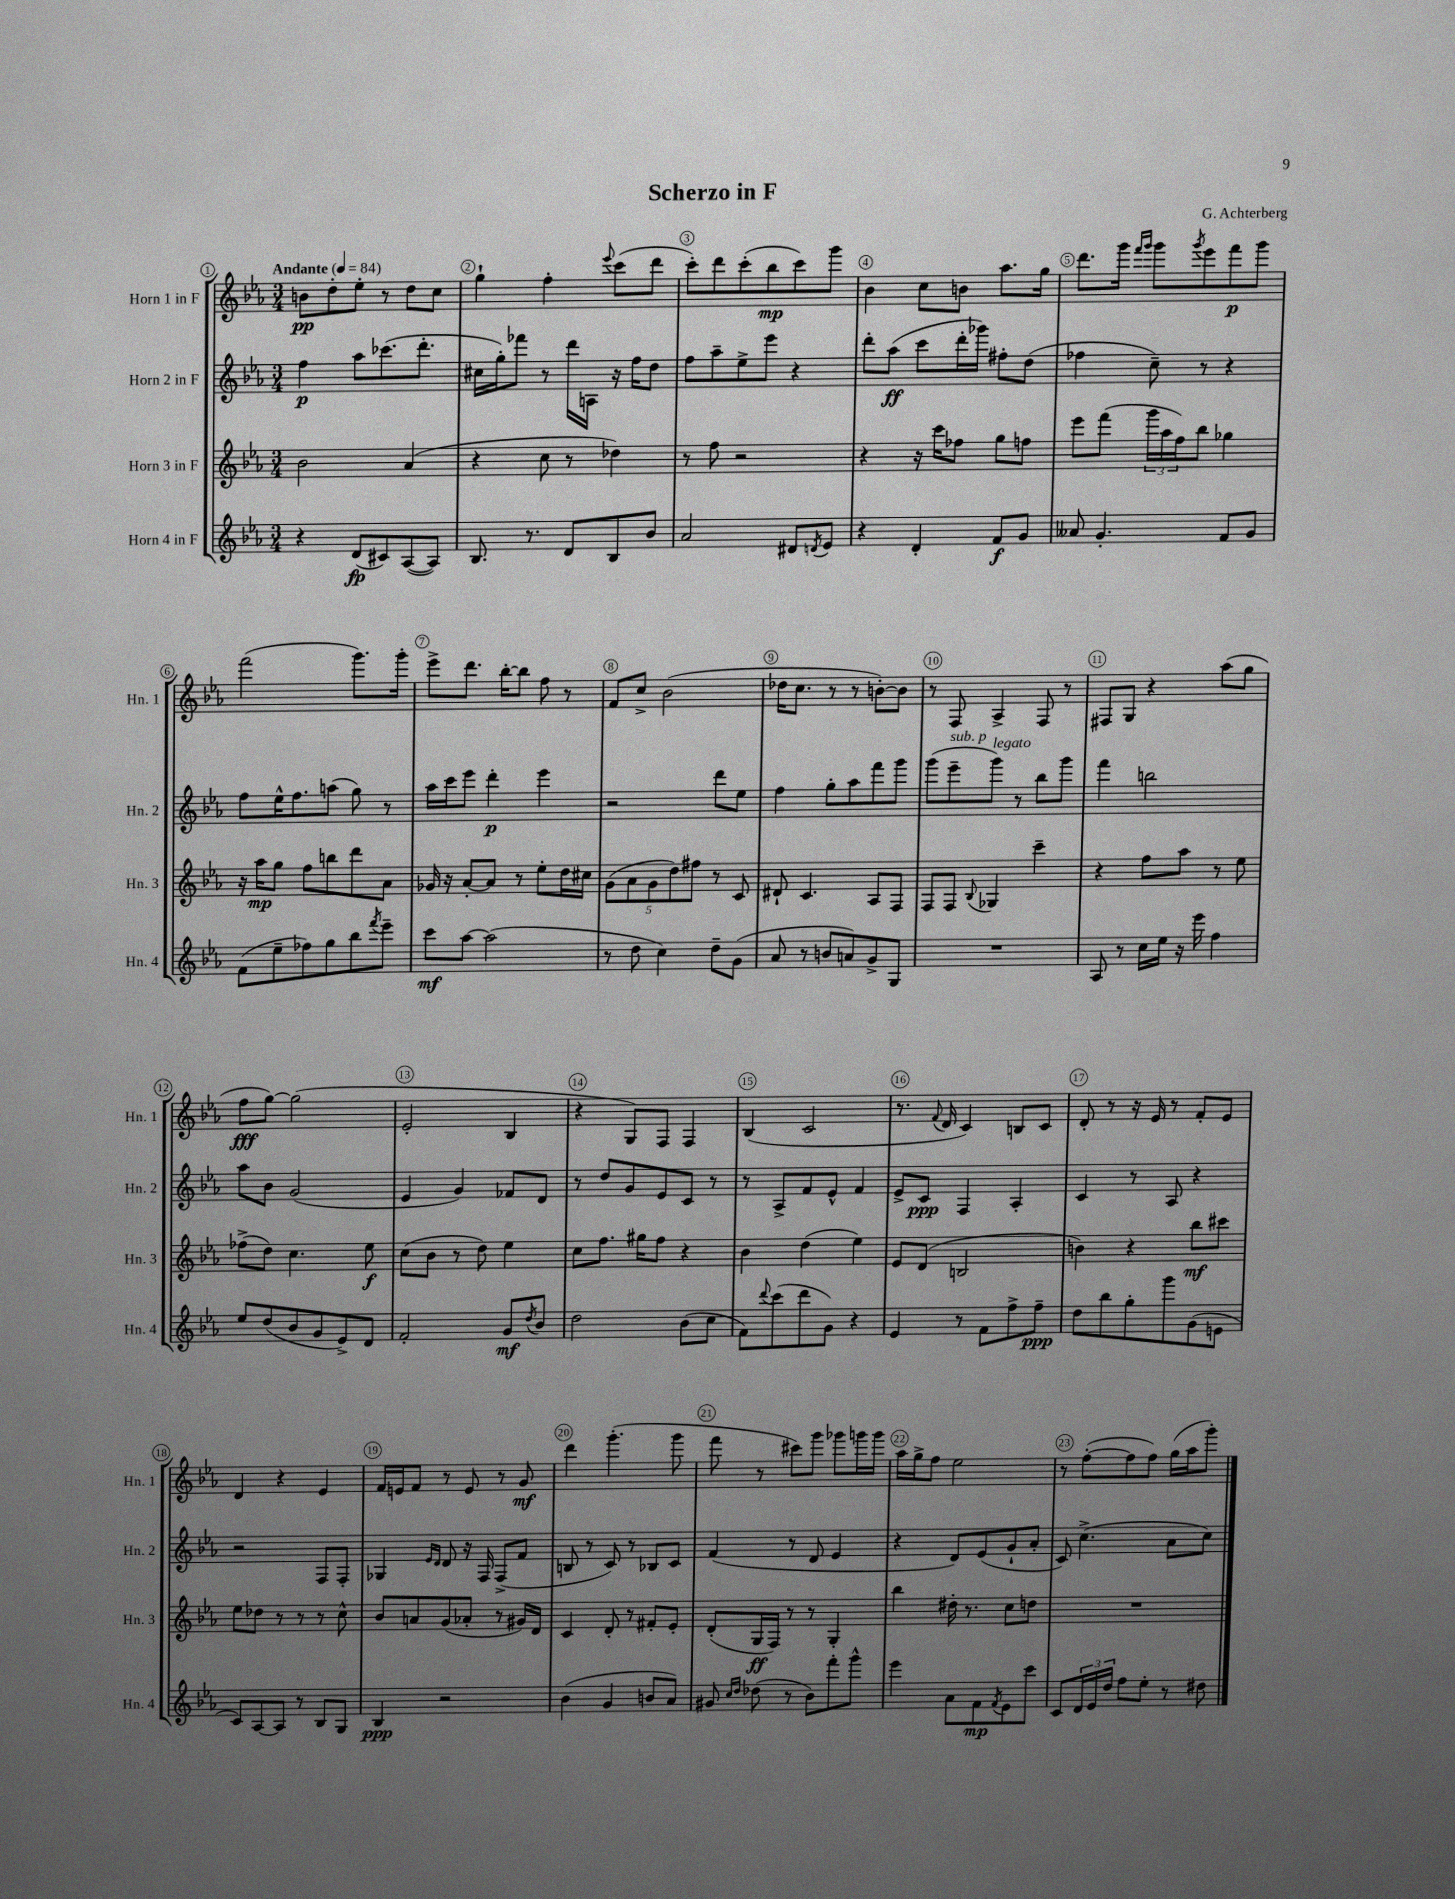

**kern	**kern	**kern	**kern
*staff4	*staff3	*staff2	*staff1
*clefG2	*clefG2	*clefG2	*clefG2
*k[b-e-a-]	*k[b-e-a-]	*k[b-e-a-]	*k[b-e-a-]
*M3/4	*M3/4	*M3/4	*M3/4
*MM84	*MM84	*MM84	*MM84
4r	2b-	4ff	8b
.	.	.	8dd'
(8d	.	8aa-	8ee-'
8c#)	.	(8.ccc-	8r
([8A-	(4a-	.	8dd
.	.	8.ddd'	.
8A-])	.	.	8cc
=	=	=	=
8.B-	4r	16cc#	4gg`
.	.	16gg')	.
.	.	8fff-	.
8.r	.	.	.
.	8cc	8r	4ff'
8d	8r	16ddd	.
.	.	16A	.
.	.	.	8qqeee-
8B-	4dd-)	16r	(8ccc
.	.	16ff	.
8b-	.	8dd	8ddd
=	=	=	=
2a-	8r	8ff	8ccc')
.	8ff	8aa-~	8ddd
.	2r	8ee-^	(8ccc'
.	.	8eee-	8bb-
8d#	.	4r	8ccc)
8qd	.	.	.
8e-	.	.	8ggg
=	=	=	=
4r	4r	8ddd'	4b-
.	.	(8aa-	.
4d'	16r	8ccc	8cc
.	16ccc	.	.
.	8ff-	16ddd'	8b
.	.	16ggg-)	.
8f	8gg	8ff#'	8.aa-
8g	8ff	(8dd	.
.	.	.	16gg
=	=	=	=
8a--	8eee-	4ff-	8.ddd
4.g'	(8fff	.	.
.	.	.	16ggg
.	.	.	16qqfff
.	.	.	16qqggg
.	24ggg	8cc~)	8ggg
.	24aa-	.	.
.	24ff)	.	.
.	.	.	8qggg
.	8bb-	8r	8eee-
8f	4gg-	4r	8fff
8g	.	.	8ggg
=	=	=	=
(8f	16r	8ff	(2fff
.	16aa-	.	.
8ee-~	8gg	16ee-^^	.
.	.	8.ff	.
8ff-)	8ff	.	.
8gg	8bb	(8aa	.
8bb-	8ddd	8gg)	8.ggg)
8qfff	.	.	.
8eee-~	8a-	8r	.
.	.	.	16ggg'
=	=	=	=
8ccc	16g-	16aa-	8eee-^
.	16r	16ccc	.
[8aa-	[8a-'	8eee-	8.ddd
(2aa-]	8a-]	4ddd'	.
.	.	.	[16bb-'
.	8r	.	8bb-]
.	8ee-'	4eee-	8ff
.	16dd	.	8r
.	16cc#	.	.
=	=	=	=
8r	(10g	2r	8f
.	10a-	.	.
8dd	.	.	8cc^
.	10g	.	.
4cc)	.	.	(2b-
.	10dd)	.	.
.	10ff#	.	.
8dd~	8r	8ddd	.
(8g	8c	8ee-	.
=	=	=	=
8a-	8d#`	4ff	16dd-
.	.	.	8.cc
8r	4.c	.	.
8b	.	8gg'	8r
8a)	.	8aa-	8r
8g^	8A-	8fff	[8b')
8G	8F	8ggg	8b]
=	=	=	=
2.r	8F	(8ggg	8r
.	8F	8eee-~	8F
.	8qqB-	.	.
.	4G-	8ggg)	4A-^
.	.	8r	.
.	4ccc~	8bb-	8F
.	.	8ggg	8r
=	=	=	=
8A-	4r	4fff	8F#
8r	.	.	8G
16cc	8ff	2bb	4r
16ee-	.	.	.
16r	8aa-	.	.
16eee-	.	.	.
4ff	8r	.	(8aa-
.	8ee-	.	8gg
=	=	=	=
8ee-	(8ff-^	8aa-	8ff
(8dd	8dd)	8b-	[8gg)
8b-	4.cc	(2g	(2gg]
8g	.	.	.
8e-^)	.	.	.
8d	8ee-	.	.
=	=	=	=
2f'	(8cc	4e-	2e-'
.	8b-	.	.
.	8r	4g)	.
.	8dd)	.	.
8g	4ee-	8f-	4B-
8qdd	.	.	.
8b-	.	8d	.
=	=	=	=
2dd	8cc	8r	4r
.	8.ff	8dd	.
.	.	8g	8G)
.	16gg#	.	.
.	8ff	8e-	8F
(8b-	4r	8c	4F
8cc	.	8r	.
=	=	=	=
8f)	4b-	8r	(4B-
8qqddd	.	.	.
(8ccc	.	8A-^	.
8ddd	(4dd	8f	2c
8g)	.	8e-^^	.
4r	4ee-)	4f	.
=	=	=	=
4e-	8e-	8e-^	8.r
.	(8d	8c	.
.	.	.	8qqf
.	.	.	16d
8r	2B	4F	4c)
8f	.	.	.
8ff^	.	4A-'	8B
8ff~	.	.	8c
=	=	=	=
8dd	4b)	4c	8d'
8bb-	.	.	8r
8gg'	4r	8r	16r
.	.	.	16e-
8ggg	.	8A-	8r
(8g	8bb-	4r	8f'
8e	8ccc#	.	8e-
=	=	=	=
8c)	8ee-	2r	4d
[8A-	8dd-	.	.
8A-]	8r	.	4r
8r	8r	.	.
8B-	8r	8F	4e-
8G	8cc^^	8F'	.
=	=	=	=
4B-	8b-	4G-	16f
.	.	.	16e
.	8a	.	8f
.	.	16qqe-	.
.	.	16qqd	.
2r	(8g	8d	8r
.	8a-'	16r	8e
.	.	16F	.
.	8r	(8F^	8r
.	16g#)	8f	8g
.	16d	.	.
=	=	=	=
(4b-	4c	8B	4ddd
.	.	8r	.
4g	8d'	8c)	(4.ggg'
.	8r	8r	.
8b	8f#'	8B-	.
8a-)	8e-'	8c	8ggg
=	=	=	=
8g#	(8d'	(4f	8fff
16qqcc	.	.	.
16qqdd	.	.	.
(8dd-	16G	.	8r
.	16F)	.	.
8r	8r	8r	8ccc#)
8b-)	8r	8d	8ggg
8fff'	4G'	4e-	8ggg-
8ggg^^	.	.	16ggg
.	.	.	16ggg
=	=	=	=
4eee-	4bb-	4r	16aa-
.	.	.	16gg^
.	.	.	8ff
8a-	16dd#'	8d)	2ee-
.	8.r	.	.
8f	.	(8e-	.
8qf	.	.	.
8e-	8cc	8g`	.
8ccc	8dd	8a-'	.
=	=	=	=
8c	2.r	8c)	8r
24d	.	(4.cc^	([8ff'
24e-	.	.	.
24dd	.	.	.
8ff	.	.	8ff]
8ee-'	.	.	8ff)
8r	.	8a-	(16gg
.	.	.	16aa-
8dd#	.	8cc)	8ggg')
==	==	==	==
*-	*-	*-	*-
